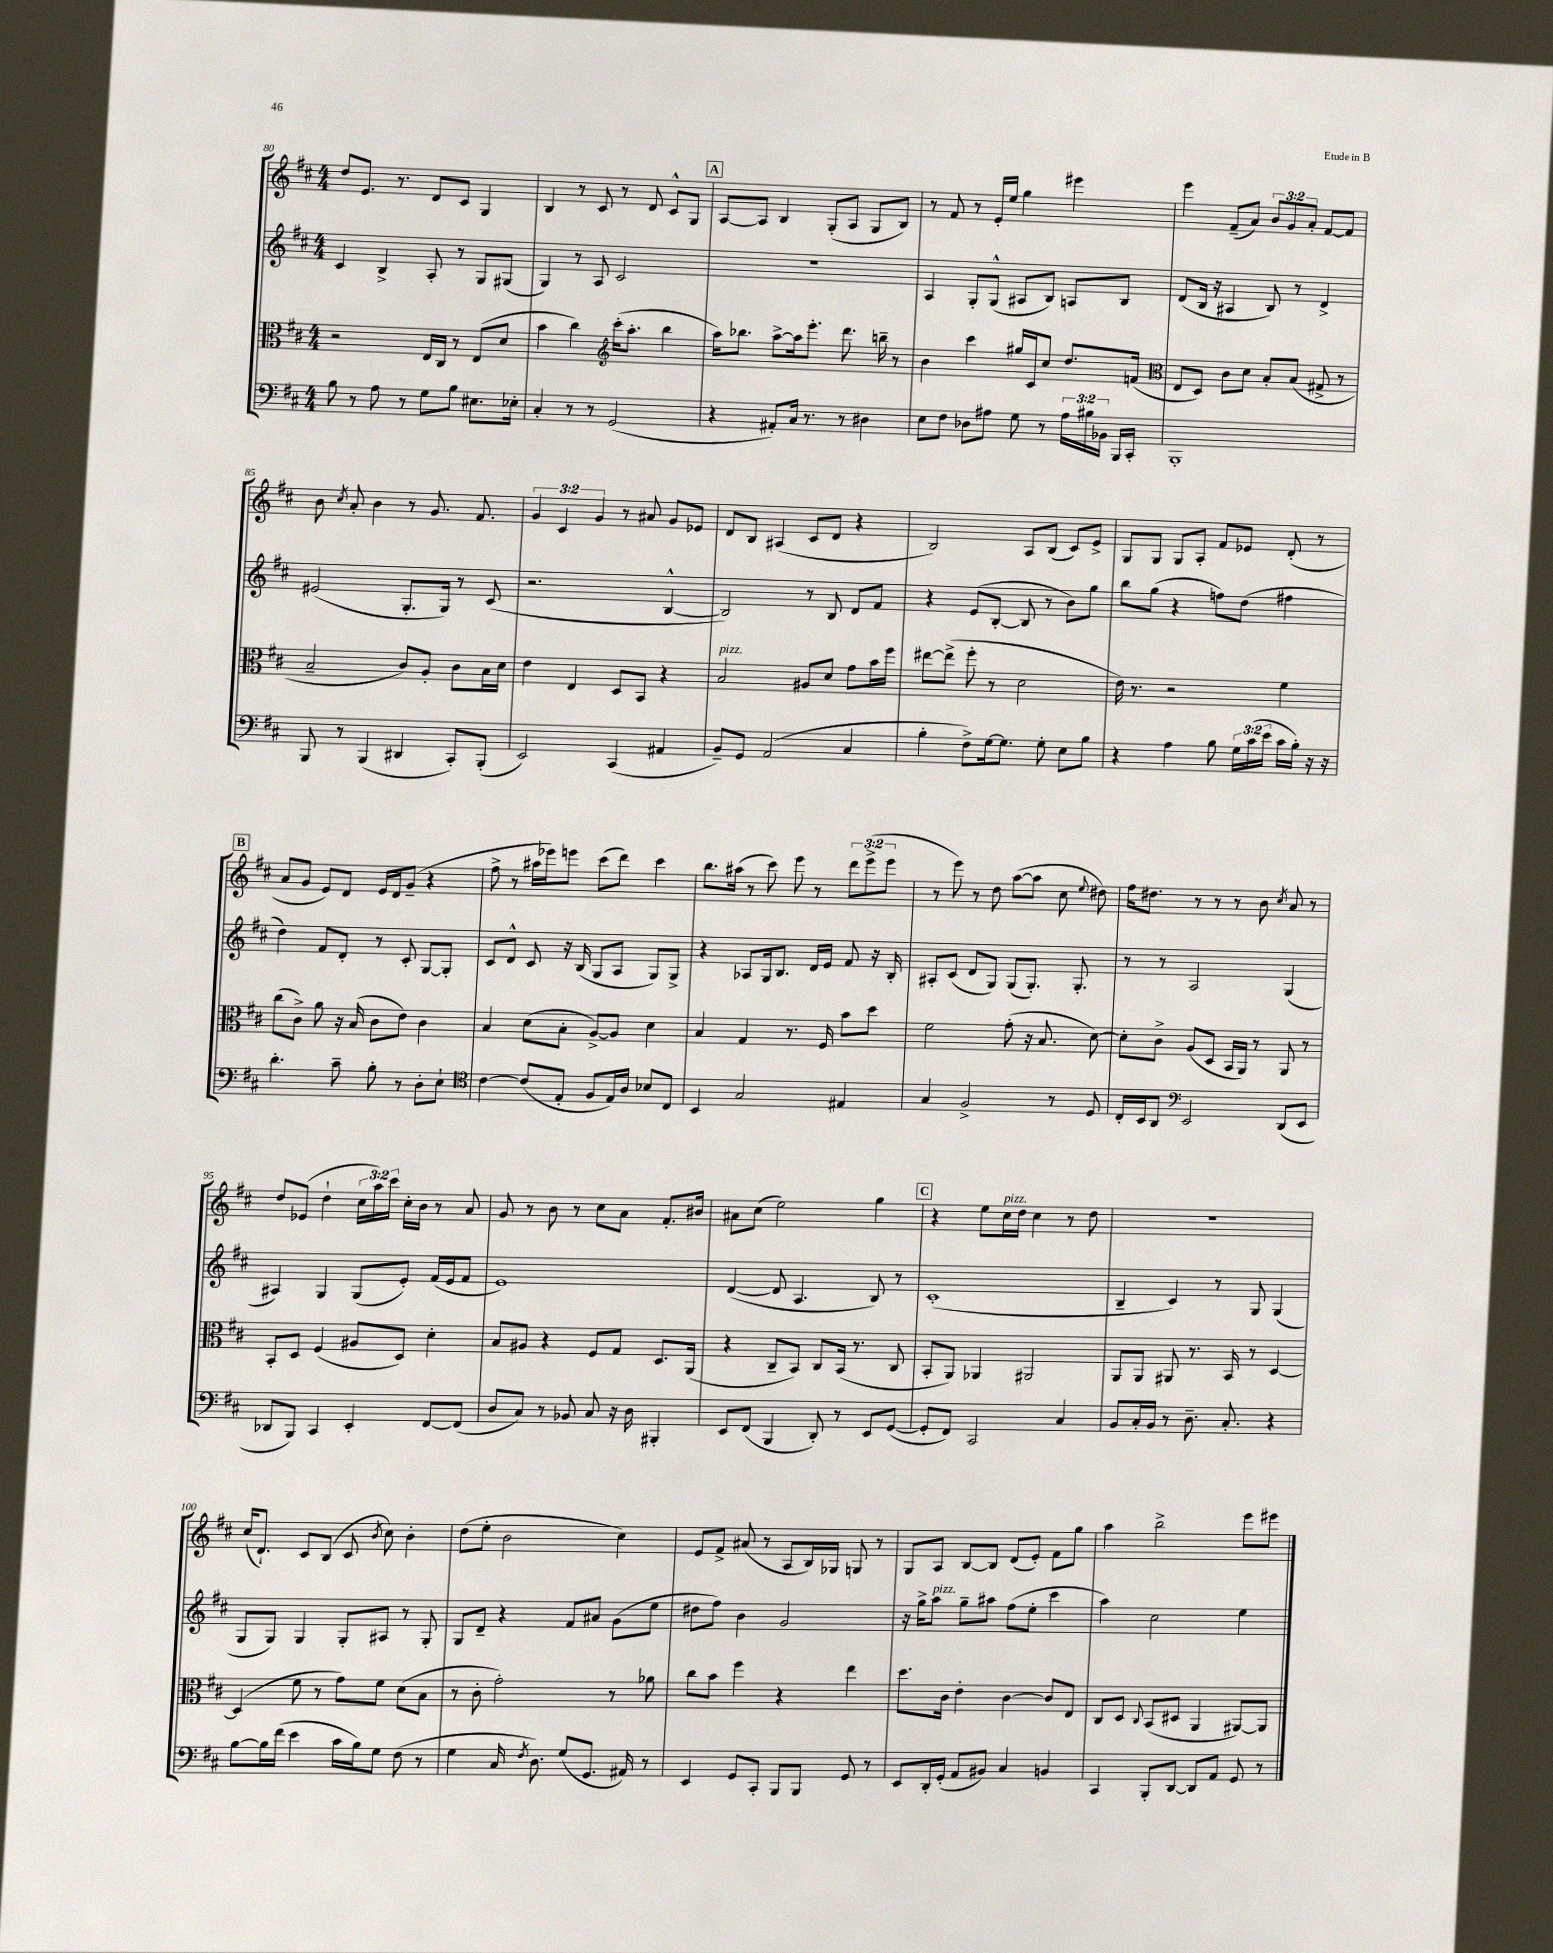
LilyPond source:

<<
\new StaffGroup <<
\new Staff = "s0" {
    \clef treble \key d \major \numericTimeSignature \time 4/4 \override Staff.TupletNumber.text = #tuplet-number::calc-fraction-text
    \autoBeamOff d''8[ e'8.] r8. d'8[ cis'8] g4 |
    b4 r8 cis'8 r8 d'8 cis'8[-^ g8] |
    \mark \markup { \box "A" } a8[~ a8] b4 g8[-.( a8] g8[ b8]) |
    r8 fis'8 r8 e'16[-. e''16] g''4 eis'''4 |
    e'''4 fis'8[--( a'8]) \tuplet 3/2 { b'8[ g'8 a'8]-. } fis'8[~ fis'8] |
    b'8 \acciaccatura { cis''8 } a'8-. b'4 r8 g'8. fis'8. |
    \tuplet 3/2 { g'4 cis'4 g'4 } r8 ais'8 g'8[ ees'8] |
    d'8[ b8] ais4( cis'8[ d'8] r4 |
    b2) a8[ b8]( cis'8[) e'8]-> |
    g8[ g8] g8[ a8]-. fis'8[ ees'8] d'8-.( r8 |
    \mark \markup { \box "B" } a'8[ g'8] e'8[) d'8] e'16[ d'16 g'8]--( r4 |
    fis''8-> r8 ais''16[ ees'''16) e'''8] cis'''8[( d'''8]) cis'''4 |
    b''8.[ ais''16]( r8 cis'''8) e'''8 r8 \tuplet 3/2 { d'''8[ e'''8->( e'''8] } |
    r8 e'''8) r8 d''8 a''8[~( a''8] cis''8 \appoggiatura { e''8 } dis''8) |
    fis''16[ dis''8.] r8 r8 r8 b'8 \acciaccatura { cis''8 } a'8 r8 |
    d''8[ ees'8]( d''4-! \tuplet 3/2 { cis''16[ a''16) cis'''16] } cis''16[-. b'16] r8 a'8 |
    g'8 r8 b'8 r8 cis''8[ a'8] fis'8.[-. bis'16] |
    ais'8[ cis''8]( e''2) g''4 |
    \mark \markup { \box "C" } r4 e''8[ cis''16^\markup { \italic "pizz." } d''16] cis''4 r8 d''8 |
    R1 |
    cis''16[( d'8.]-!) cis'8[ b8]( cis'8 \acciaccatura { b'8 } cis''8) b'4-. |
    d''8[( e''8]-. b'2 cis''4) |
    e'8[ fis'8]-> ais'8( r8 a8[ b16) ges16] g8 r8 |
    g8[ a8] b8[~ b8] d'8[( e'8]-.) fis'8[ g''8] |
    a''4 b''2-> e'''8[ eis'''8] \bar "|." |
}
\new Staff = "s1" {
    \clef treble \key d \major \numericTimeSignature \time 4/4
    \autoBeamOff cis'4 b4-> a8-. r8 g8[ gis8]( |
    g4) r8 a8 cis'2 |
    \mark \markup { \box "A" } R1 |
    a4 g8[-. g8]-^( ais8[ b8]) a8[ b8] |
    d'8[( b16] r16 ais4 b8) r8 d'4-> |
    eis'2( g8.[-. g16]) r8 cis'8( |
    r2. b4~-^ |
    b2) r8 b8 d'8[ fis'8] |
    r4 e'8[( b8]~-. b8 r8 b'8[) g''8] |
    b''8[ g''8]( r4 f''8[) d''8]( fis''4 |
    \mark \markup { \box "B" } d''4) fis'8[ d'8]-. r8 cis'8-. g8[~ g8]-. |
    cis'8[ d'8]-^ cis'8 r16 b16( g8[ a8] g8[) g8]-> |
    r4 aes8[ g16 b8.] d'16[ e'16] fis'8 r16 b16-. |
    ais8[-. cis'8]( d'8[ g8]) g8[( g8.]-.) g8.-. |
    r8 r8 a2 g4( |
    ais4) g4 g8[( e'8]-.) fis'16[( e'16 fis'8] |
    e'1) |
    d'4~( d'8 a4. b8) r8 |
    \mark \markup { \box "C" } cis'1-.( |
    b4-- cis'4) r8 g8 g4( |
    g8[ g8]) g4 g8[-. ais8] r8 g8-. |
    g8[ d'8]-- r4 fis'8[ ais'8] g'8[( e''8] |
    dis''8[ fis''8]) b'4 g'2 |
    r16 g''16[-> a''8]^\markup { \italic "pizz." } g''8[-- ais''8] fis''8[( e''8]-. cis'''4 |
    a''4) cis''2 e''4 \bar "|." |
}
\new Staff = "s2" {
    \clef alto \key d \major \numericTimeSignature \time 4/4
    \autoBeamOff r2 e16[ cis16] r8 e8[( d'8] |
    b'4 cis''4) \clef treble cis'''16[-.( a''8.]-. b''4 |
    \mark \markup { \box "A" } a''16[) bes''8.] a''8[~-> a''16 e'''8.]-. d'''8. b''16-- r8 |
    b'4 cis'''4 gis''16[ cis'16 cis''8] d''8.[ f'16]( |
    \clef alto e8[ d8]) cis'8[ d'8] b8[-. b8]( gis8-> r8 |
    b2-- cis'8[) a8]-. cis'8[ b16 d'16] |
    e'4 e4 d8[ b,8] r4 |
    b2^\markup { \italic "pizz." } ais8[ d'8] g'8[ b'16 fis''16] |
    eis''8[~ eis''8]->( fis''8-. r8 d'2 |
    e'16) r8. r2 fis'4 |
    \mark \markup { \box "B" } cis''8[( cis'8]->) a'8 r16 b16( cis'8[ e'8]) cis'4 |
    b4 d'8[( b8]-. a8[~->) a8] d'4 |
    b4 g4 r8. fis16 b'8[ d''8] |
    fis'2 g'8-.( r16 b8. d'8~) |
    d'8[-. cis'8]-> a8[( d8] b,16[ a,16]) r8 a,8 r8 |
    b,8[-. d8] fis4( ais8[ d8]) d'4-. |
    b8[ ais8] r4 fis8[ g8] d8.[ a,16]( |
    r4 cis8[-- b,8]) cis8[ b,16]( r8. cis8 |
    \mark \markup { \box "C" } b,8[-. a,8]) aes,4 ais,2 |
    a,8[ a,8] ais,8 r8. b,16 r8 d4~ |
    d4( fis'8 r8 g'8[) fis'8] d'8[( b8] |
    r8 cis'8-. g'2-.) r8 aes'8 |
    cis''8[ b'8] fis''4 r4 e''4 |
    d''8.[ cis'16] e'4-. cis'4~ cis'8[ e8] |
    cis8[ d8] \appoggiatura { cis8 } b,8[( dis8] a,4 ais,8[~) ais,8] \bar "|." |
}
\new Staff = "s3" {
    \clef bass \key d \major \numericTimeSignature \time 4/4 \override Staff.TupletNumber.text = #tuplet-number::calc-fraction-text
    \autoBeamOff b8 r8 a8 r8 g8[ b8] eis8.[ ees16]-. |
    cis4-. r8 r8 g,2( |
    \mark \markup { \box "A" } r4 ais,8[-.) cis16] r8. r8 dis4 |
    e8[ fis8] des8[ ais8] g8 r8 \tuplet 3/2 { ais16[ bis16 bes,16] } b,,16[ cis,16]-. |
    b,,1-. |
    b,,8 r8 b,,4( dis,4 cis,8[-.) b,,8]-.( |
    e,2) cis,4( ais,4 |
    b,8[--) g,8] a,2( cis4 |
    b4-. fis8[->) g16~ g8.] g8-. e8[ b8] |
    r4 a4 b8 \tuplet 3/2 { g16[ cis'16( e'16] } cis'16[ b16]-.) r16 r16 |
    \mark \markup { \box "B" } d'4.-. cis'8-- b8-. r8 d8[-. e8]-! |
    \clef tenor cis'4~ cis'8[( e8]-. fis8[ e16) a16] bes8[ cis8] |
    b,4 g2 eis4 |
    g4 fis2-> r8 d8 |
    cis16[-. b,16 a,8] \clef bass e,2 d,8[( e,8] |
    des,8[ b,,8]) cis,4 e,4-. fis,8[~ fis,8]( |
    d8[ cis8]) r8 bes,8 cis8 r16 d16 bis,,4-. |
    e,8[ fis,8]( b,,4 d,8-.) r8 e,8[ g,8]~( |
    \mark \markup { \box "C" } g,8[-. fis,8]) cis,2 cis4 |
    b,8[ cis16-. b,16] r8 d8.-- cis8.-. r4 |
    b8[~ b16 fis'16]( e'4 cis'16[ b16) g8] fis8( r8 |
    g4 cis16 \acciaccatura { fis8 } d8.) g8[( g,8.] ais,16) r8 |
    e,4 g,8[ cis,8]-. b,,8[ b,,8] g,8 r8 |
    e,8[ d,16-. g,16]-.( a,8[ bis,8]) cis4 b,4 |
    cis,4 b,,8[-. d,8]~ d,8[ a,8] g,8 r8 \bar "|." |
}
>>
>>
\layout { \context { \Score currentBarNumber = #80 } }
